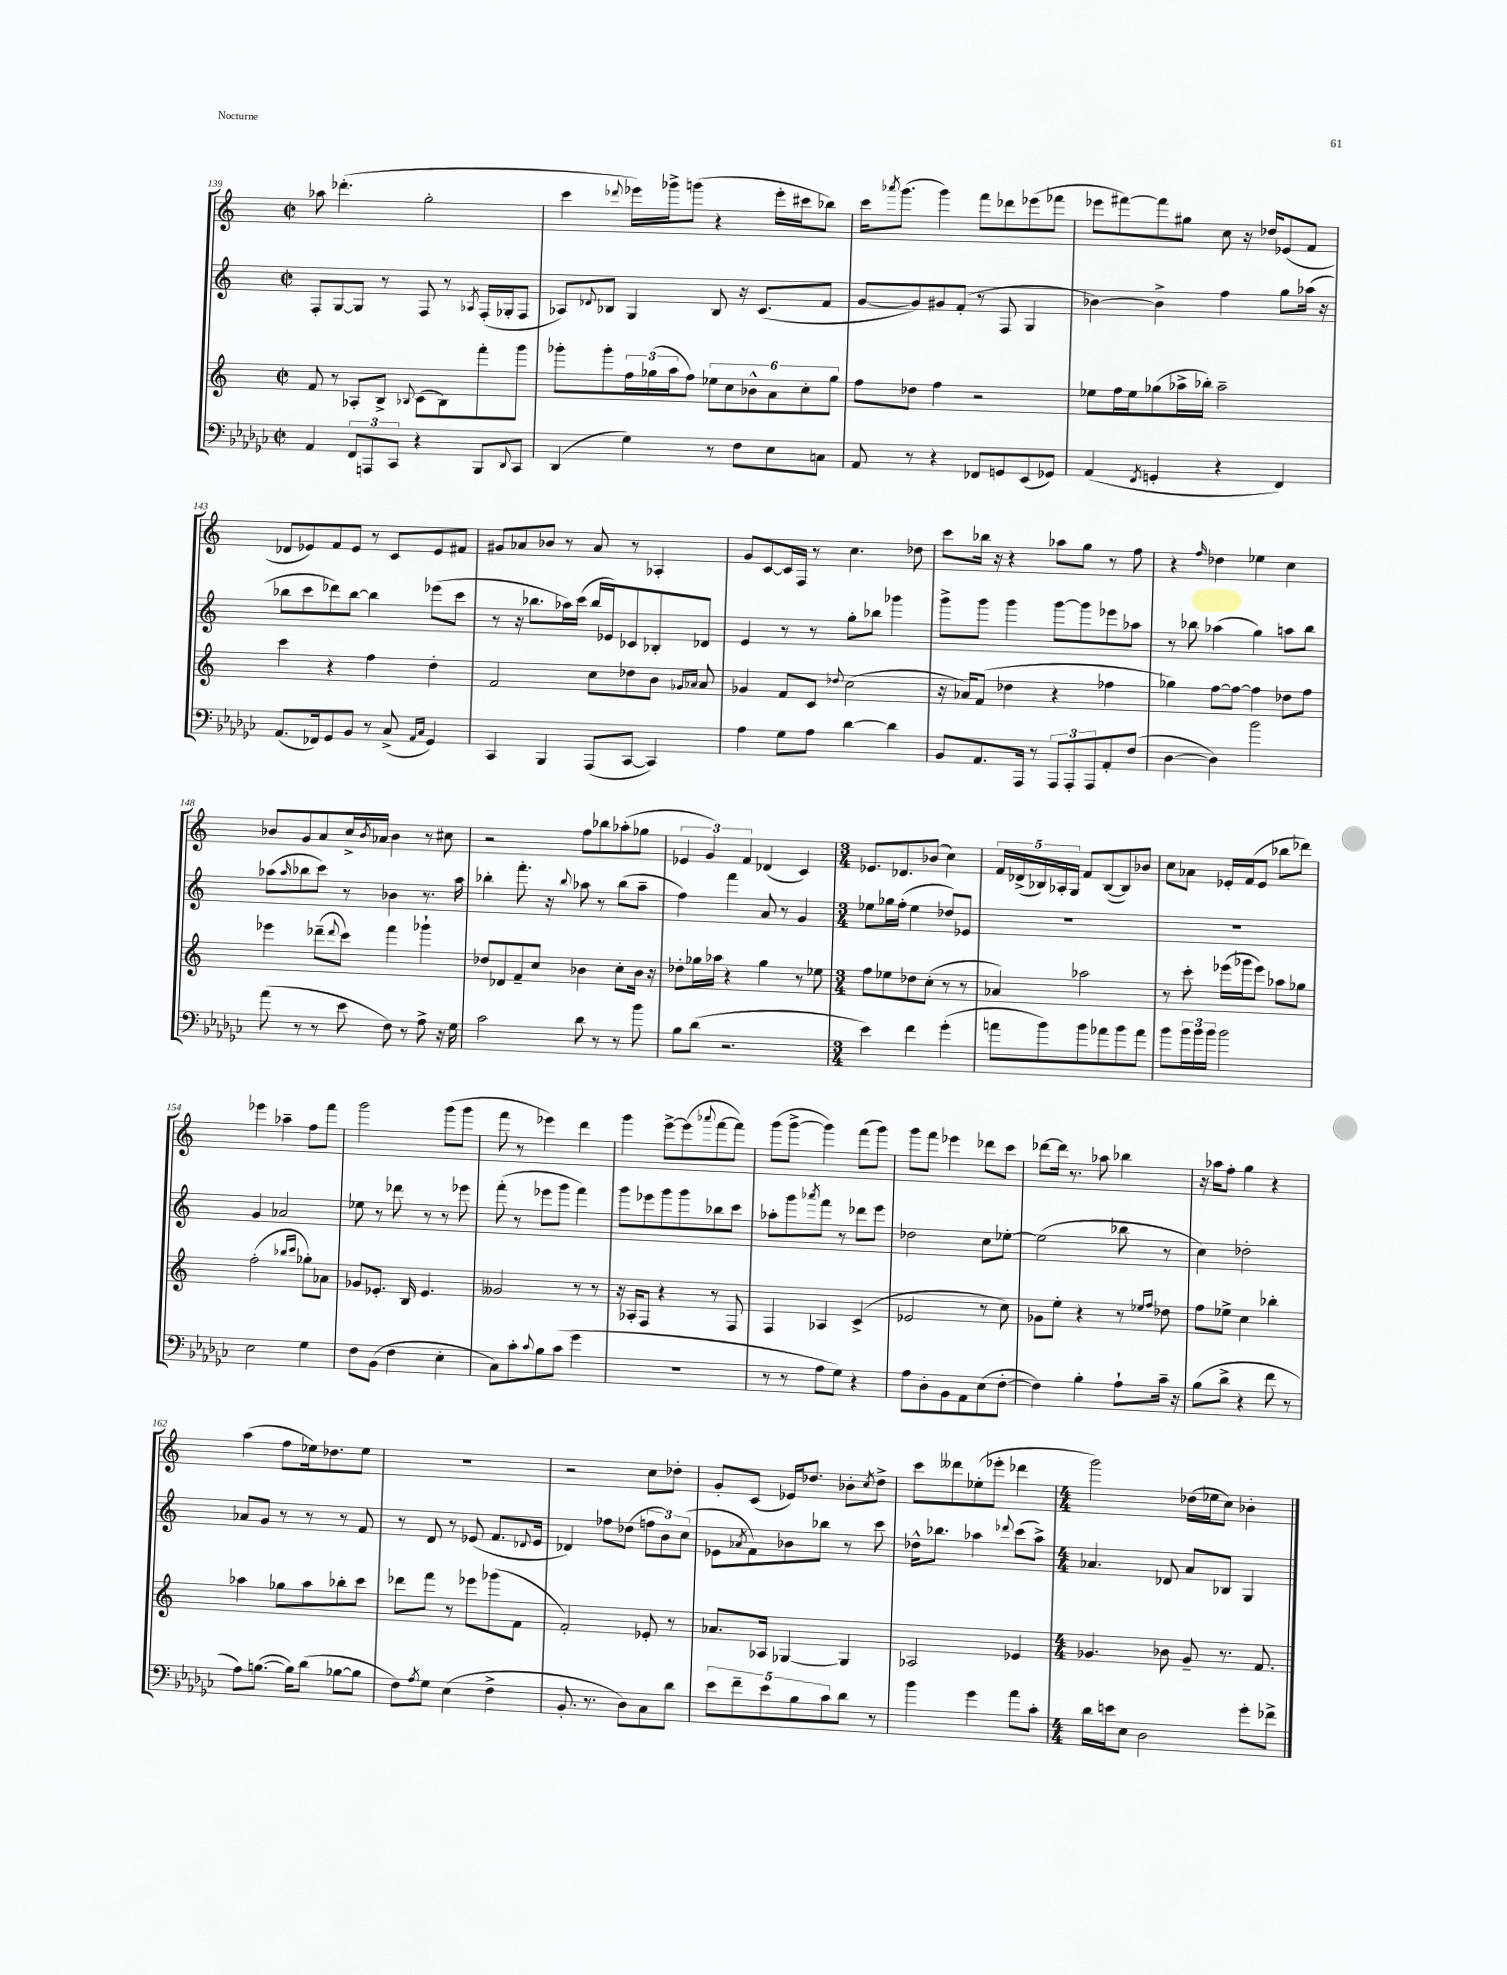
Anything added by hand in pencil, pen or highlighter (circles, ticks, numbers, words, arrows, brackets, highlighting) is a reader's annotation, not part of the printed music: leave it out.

**kern	**kern	**kern	**kern
*staff4	*staff3	*staff2	*staff1
*clefF4	*clefG2	*clefG2	*clefG2
*k[b-e-a-d-g-c-]	*k[]	*k[]	*k[]
*M2/2	*M2/2	*M2/2	*M2/2
*met(c|)	*met(c|)	*met(c|)	*met(c|)
4AA-	8f	8F'	8aa-
.	8r	[8G	(4.ddd-'
12FF	8A-'	8G]	.
12AAA	.	.	.
.	8B^	8r	.
12CC-	.	.	.
.	8qqB-	.	.
4r	(8c	8F	2gg'
.	8B-)	8r	.
.	.	8qA-	.
8BBB-	8fff'	(16F'	.
.	.	16G-'	.
8qqDD-	.	.	.
8CC-	8ggg	8F	.
=	=	=	=
(4DD-	8ggg-'	8A-)	4ccc
.	.	8qqd-	.
.	8ggg-'	8B-	.
.	.	.	8qqddd-
4G-)	24ff	4G	16eee-)
.	(24gg-	.	.
.	.	.	16ggg-^
.	24aa	.	.
.	8ff)	.	(8ggg
8r	12ee-	8B-	4r
.	12cc	.	.
8F	.	16r	.
.	12b-^^	.	.
.	.	(8.c	.
8E-	12a	.	16eee-'
.	.	.	16ccc#
.	12cc'	.	.
8C	.	8f	8bb-)
.	12gg-	.	.
=	=	=	=
8AA-	8ff	[8g	16ccc
.	.	.	8qaaa-
.	.	.	(8.ggg
8r	8dd-	8g])	.
4r	4ff	8g#	4ggg)
.	.	(8f'	.
8FF-	2r	8r	8fff
8GG	.	8F	8ddd-
(8EE-	.	4G	(8eee-
8GG-)	.	.	8fff-
=	=	=	=
(4AA-	8ee-	[4b-)	8eee-
.	16ff	.	[8fff#)
.	16ee-	.	.
8qFF	.	.	.
4GG'	(8gg-	4b-^]	8fff#]
.	16aa-^	.	8gg#
.	16bb-')	.	.
4r	2aa-~	4ff	8cc
.	.	.	16r
.	.	.	16dd-
4FF)	.	8gg	(8e-
.	.	(16aa-	8f
.	.	16r	.
=	=	=	=
(8.AA-	4ccc	8bb-	8d-
.	.	8ccc	8e-)
16FF-)	.	.	.
8GG-	4r	8ddd-)	8f
8BB-	.	[8bb-	8e-
8r	4ff	4bb-]	8r
(8C-^	.	.	8c
16qqAA-	.	.	.
16qqC-	.	.	.
4GG-)	4dd'	(8eee-	8e-
.	.	8ccc	8f#
=	=	=	=
4CC-	2f	8r	8g#
.	.	16r	8a-
.	.	8.bb-	.
4BBB-	.	.	8b-
.	.	16aa-)	8r
.	.	(16ccc	.
(8AAA-	8cc	16bb-	8a-
.	.	16e-)	.
[8CC-	8dd-	8c-	8r
4CC-])	8b	8B-'	4A-'
.	16qqg-	.	.
.	16qqa-	.	.
.	8a-	8d-	.
=	=	=	=
4A-	4g-	4e	8g
.	.	.	[8c
8G-	8f	8r	16c]
.	.	.	16F
8A-	8c	8r	8r
.	8qqdd-	.	.
[4d-	(2cc	8gg'	4.cc
.	.	8bb-	.
4d-]	.	4ggg-	.
.	.	.	8dd-
=	=	=	=
8BB-	16r	8ggg^	8ccc
.	16a-)	.	.
8.AA-	(8f	8ggg	16bb-
.	.	.	16r
.	4dd-	4ggg	4r
16AAA-	.	.	.
8r	.	.	.
12AAA-	4r	[8ggg	8aa-
12AAA-'	.	.	.
.	.	8ggg]	8gg
12AAA-	.	.	.
8AA-'	4ff-	8eee-	8r
(8F	.	8aa-	8ff
=	=	=	=
[4D-	4gg-)	8r	4r
.	.	8bb-	.
.	.	.	16qqff
4D-])	[8ff	(4aa-	4dd-
.	8ff_	.	.
2b-	4ff]	4gg)	4ee-
.	8dd-	8aa	4cc
.	8ff	8bb-	.
=	=	=	=
(8a-	4eee-	(8aa-	8b-
.	.	16qqaa-	.
8r	.	8bb-	8g
8r	(8ddd-~	8ccc)	8a
.	8qqddd-	.	.
8e-	8ccc)	8r	16cc^
.	.	.	8qb-
.	.	.	16a-
8F)	4fff	4b-	4b-
8r	.	.	.
8A-^	4ggg-`	8.r	8r
16r	.	.	8cc#
16G-	.	16aa-	.
=	=	=	=
2c-	8dd-	4bb-'	2r
.	8d-	.	.
.	8f~	8.fff'	.
.	8cc	.	.
.	.	16r	.
.	.	8qqbb-	.
8d-	4b-	8aa-	8ff
8r	.	8r	8bb-
8r	8cc'	(8bb-	(8aa-'
8b-	16b-	8aa-~	8gg-
.	16r	.	.
=	=	=	=
8B-	8dd-'	4ff)	6e-
(8d-	16gg-	.	.
.	.	.	6g)
.	16aa-	.	.
2.r	4r	4fff	.
.	.	.	6f
.	4gg-	8a	(4d-
.	.	8r	.
.	8r	4g	4c)
.	8ee-	.	.
=	=	=	=
*M3/4	*M3/4	*M3/4	*M3/4
4e-)	8ff	8ee-	8.e-
.	8ee-	16gg-	.
.	.	(16ff'	8.d-
4f	8dd-	4ee-	.
.	(8cc'	.	(8b-
(4g-'	8r	8dd-)	4cc)
.	8r	8e-	.
=	=	=	=
8a	4a-)	2.r	20f
.	.	.	(20d-^
.	.	.	20B-)
8b-)	.	.	.
.	.	.	20A-'
.	.	.	20G
8b-	2aa-	.	8f
8a-	.	.	([8B-
8b-	.	.	8B-])
8a-	.	.	8b-
=	=	=	=
8b-	8r	2.r	8cc
24b-	8ccc'	.	8a-
24b-	.	.	.
24b-	.	.	.
2b-	(16eee-	.	16e-'
.	16ggg-	.	(16f
.	8eee-)	.	8e-
.	8aa-	.	8bb-
.	8gg-	.	8ddd-)
=	=	=	=
2E-	(2ff'	4g	4eee-
.	.	2a-	4aa-~
.	16qqbb-	.	.
.	16qqccc	.	.
4G-	8gg-')	.	8ff
.	8a-	.	8fff
=	=	=	=
8F	8g-	8ee-	2ggg
(8BB-	8.e-'	8r	.
4F	.	8ddd-	.
.	16B	.	.
.	4.e-	8r	.
4E-'	.	8r	(8ggg
.	.	8eee-	8ggg
=	=	=	=
8C-)	2g--	(8fff'	8fff
8c-'	.	8r	8r
8qqc-	.	.	.
8B-	.	8eee-	4eee-)
(8c-	.	8ggg	.
4g-	8r	4fff)	4ddd
.	8r	.	.
=	=	=	=
2.r	16r	8ggg	4ggg
.	16A-'	.	.
.	8F	8eee-	.
.	4r	8ggg	[8eee^
.	.	8ggg	(8eee]
.	.	.	8qqaaa-
.	8r	8bb-	[8fff
.	8F	8ccc	8fff])
=	=	=	=
8r	4F	8aa-'	(8ggg
8r	.	8ggg	[8ggg^
.	.	8qaaa-	.
8A-	4A-	8fff	4ggg])
8G-)	.	8r	.
4r	(4c^	8ddd-	(8fff
.	.	8eee	8ggg)
=	=	=	=
8A-	2e-	2dd-	8ggg
8D-'	.	.	8fff
8BB-	.	.	4eee-
8AA-	.	.	.
(8E-	8r	8cc	8ddd-
[8F'	8cc)	[8ee-'	8ccc
=	=	=	=
4F])	8g-	(2ee-]	[8ddd-
.	8ee'	.	16ddd-]
.	.	.	8.r
4B-'	4r	.	.
.	.	.	8aa-
8A-`	8r	8bb-	4bb-
.	16qqee-	.	.
.	16qqff	.	.
16c-~	8dd-	8r	.
16r	.	.	.
=	=	=	=
(8B-	8ff	4cc)	16r
.	.	.	16aa-
8d-^	8ee-^	.	8ff'
4r	4cc	2dd-'	4gg
8f	4bb-'	.	4r
8r	.	.	.
=	=	=	=
8A-)	4aa-	8a-	(4aa
([8.B	.	8g	.
.	8gg-	8r	8ff
16B])	.	.	.
(8d-	8aa-	8r	16ee-)
.	.	.	8.dd-
[8B-	8bb-'	8r	.
8B-]	8ccc	8f	8ee-
=	=	=	=
8F)	8ddd-	8r	2.r
8qA-	.	.	.
8G-	8fff	8d	.
(4E-	8r	8r	.
.	8eee-	(8e-	.
4F^	(8ggg-	8.f	.
.	8f	.	.
.	.	8qqd-	.
.	.	16e-	.
=	=	=	=
8.BB-'	2f')	4d-)	2r
8.r	.	.	.
.	.	8ff-	.
8D-)	.	(8dd-	.
8C-	8e-'	12ff	8cc
.	.	12b)	.
8d-	8r	.	8dd-'
.	.	(12cc	.
=	=	=	=
10e-	8.a-	8e-	8g'
10f~	.	.	.
.	.	8qa-	.
.	.	8f)	(8c
.	16A-	.	.
10e-	.	.	.
.	[4G-	8b-	16e-)
10B-	.	.	.
.	.	.	8.dd-
.	.	8bb-	.
10c-	.	.	.
8d-	4G-]	8r	8b-'
.	.	.	8qcc
8r	.	8ccc	8dd-^
=	=	=	=
4b-	2A-	16dd-^^	8ccc
.	.	8.bb-	.
.	.	.	8ddd--
4g-	.	4aa-	(8ee-'
.	.	.	8eee-'
.	.	8qqddd-	.
8a-	4e-	(8ccc	4ddd-
8c-'	.	8aa-^)	.
=	=	=	=
*M4/4	*M4/4	*M4/4	*M4/4
16d-	4.g-	4.a-	2ggg)
16e	.	.	.
8E-	.	.	.
2D-	.	.	.
.	8b-	8d-	.
.	8g-~	8a-	(16dd-
.	.	.	16ee-
.	8.r	8B-	8cc)
8g-'	.	4G	4b-'
.	8.f	.	.
8f-^	.	.	.
==	==	==	==
*-	*-	*-	*-
